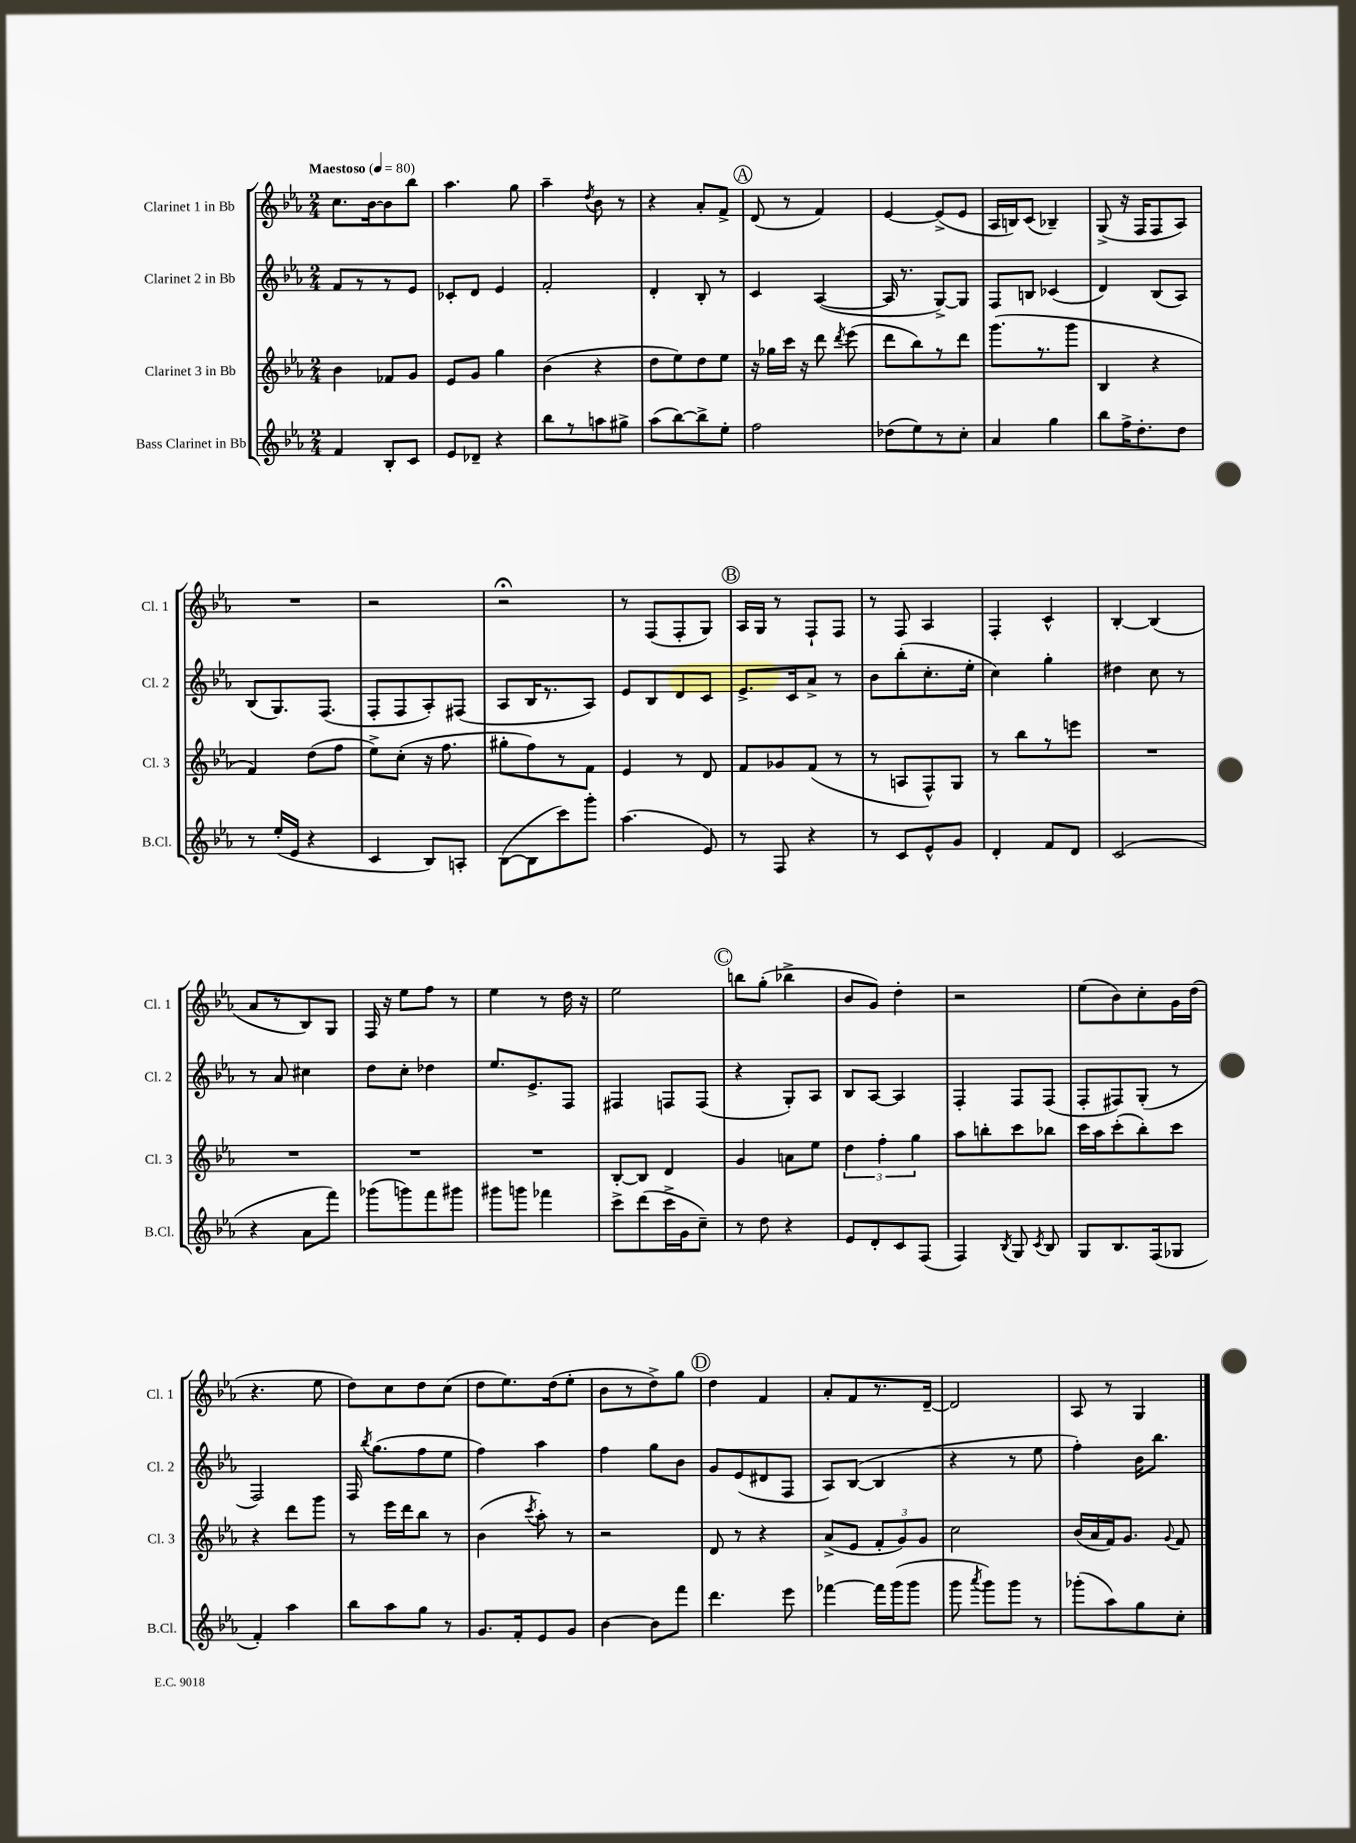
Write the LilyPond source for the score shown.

<<
\new StaffGroup <<
\new Staff = "s0" \with { instrumentName = "Clarinet 1 in Bb" shortInstrumentName = "Cl. 1" } {
    \clef treble \key ees \major \numericTimeSignature \time 2/4 \tempo "Maestoso" 4 = 80
    \autoBeamOff c''8.[ bes'16~ bes'8 bes''8] |
    aes''4. g''8 |
    aes''4-- \acciaccatura { d''8 } bes'8 r8 |
    r4 aes'8[-. f'8]-> |
    \mark \markup { \circle "A" } d'8( r8 f'4) |
    ees'4~ ees'8[->( ees'8] |
    aes16[ b16) c'8]( bes4--) |
    g8->( r16 f16[ f8 aes8]) |
    R2 |
    r2 |
    r2\fermata |
    r8 f8[( f8-. g8]) |
    \mark \markup { \circle "B" } aes16[ g16] r8 f8[-! f8] |
    r8 f8 aes4 |
    f4-. c'4-^ |
    bes4~-. bes4( |
    aes'8[ r8 bes8) g8] |
    f16 r16 ees''8[ f''8] r8 |
    ees''4 r8 d''16 r16 |
    ees''2 |
    \mark \markup { \circle "C" } b''8[ g''8]-.( bes''4-> |
    bes'8[ g'8]) d''4-. |
    r2 |
    ees''8[( bes'8) c''8-. g'16 d''16]( |
    r4. ees''8 |
    d''8[) c''8 d''8 c''8]( |
    d''8[ ees''8.) d''16( ees''8]-. |
    bes'8[ r8 d''8->) g''8] |
    \mark \markup { \circle "D" } d''4 f'4 |
    aes'8[-. f'8 r8. d'16]~-- |
    d'2 |
    aes8 r8 g4 \bar "|." |
}
\new Staff = "s1" \with { instrumentName = "Clarinet 2 in Bb" shortInstrumentName = "Cl. 2" } {
    \clef treble \key ees \major \numericTimeSignature \time 2/4
    \autoBeamOff f'8[ r8 r8 ees'8] |
    ces'8[-. d'8] ees'4 |
    f'2-. |
    d'4-. bes8-. r8 |
    \mark \markup { \circle "A" } c'4 aes4~( |
    aes16 r8. g8[~->) g8] |
    f8[ b8] ces'4( |
    d'4) bes8[( aes8]) |
    bes8[( g8.) f8.]( |
    f8[-. f8 aes8-.) fis8]( |
    aes8[ bes16 r8. aes8]) |
    ees'8[ bes8 d'8 c'8] |
    \mark \markup { \circle "B" } ees'8.[-> c'16 aes'8]-> r8 |
    bes'8[ bes''8-.( c''8.-. ees''16]-. |
    c''4) g''4-. |
    dis''4 c''8 r8 |
    r8 aes'8 cis''4 |
    d''8[ c''8]-. des''4 |
    ees''8.[ ees'8.-> f8] |
    fis4 f8[ f8]( |
    \mark \markup { \circle "C" } r4 g8[-.) aes8] |
    bes8[ aes8]~ aes4 |
    f4-. f8[ f8]( |
    f8[-. fis8) g8]-.( r8 |
    f2) |
    f16 \acciaccatura { bes''8 } g''8.[( f''8 ees''8] |
    f''4) aes''4 |
    f''4 g''8[ bes'8] |
    \mark \markup { \circle "D" } g'8[ ees'8( dis'8 f8] |
    aes8[) bes8]~( bes4 |
    r4 r8 ees''8 |
    f''4-.) bes'16[ bes''8.] \bar "|." |
}
\new Staff = "s2" \with { instrumentName = "Clarinet 3 in Bb" shortInstrumentName = "Cl. 3" } {
    \clef treble \key ees \major \numericTimeSignature \time 2/4
    \autoBeamOff bes'4 fes'8[ g'8] |
    ees'8[ g'8] g''4 |
    bes'4( r4 |
    d''8[ ees''8) d''8 ees''8] |
    \mark \markup { \circle "A" } r16 ges''16[ c'''16] r16 d'''8 \acciaccatura { d'''8 } ees'''8( |
    d'''8[ bes''8) r8 d'''8] |
    g'''8.[( r8. g'''8] |
    bes4 r4 |
    f'4) d''8[( f''8] |
    ees''8[->) c''8]-.( r16 f''8. |
    gis''8[-. f''8) r8 f'8] |
    ees'4 r8 d'8 |
    \mark \markup { \circle "B" } f'8[ ges'8 f'8]( r8 |
    r8 a8[ f8-^) g8] |
    r8 bes''8[ r8 e'''8] |
    R2 |
    R2 |
    R2 |
    R2 |
    bes8[~-. bes8] d'4 |
    \mark \markup { \circle "C" } g'4 a'8[ ees''8] |
    \tuplet 3/2 { d''4 f''4-. g''4 } |
    aes''8[ b''8-. c'''8 bes''8] |
    c'''16[ aes''16 c'''8-.( bes''8-.) c'''8] |
    r4 d'''8[ g'''8] |
    r8 ees'''16[ d'''16 bes''8] r8 |
    bes'4( \acciaccatura { c'''8 } aes''8-.) r8 |
    r2 |
    \mark \markup { \circle "D" } d'8 r8 r4 |
    aes'8[->( ees'8] \tuplet 3/2 { f'8[-. g'8) g'8] } |
    c''2 |
    bes'16[( aes'16 f'16) g'8.] \appoggiatura { g'8 } f'8 \bar "|." |
}
\new Staff = "s3" \with { instrumentName = "Bass Clarinet in Bb" shortInstrumentName = "B.Cl." } {
    \clef treble \key ees \major \numericTimeSignature \time 2/4
    \autoBeamOff f'4 bes8[-. c'8] |
    ees'8[ des'8]-- r4 |
    bes''8[ r8 a''8 gis''8]-> |
    aes''8[( bes''8~) bes''8-> ees''8]-. |
    \mark \markup { \circle "A" } f''2 |
    des''8[( ees''8) r8 c''8]-. |
    aes'4 g''4 |
    bes''8[ f''16-> d''8.-. d''8] |
    r8 ees''16[-.( ees'16] r4 |
    c'4 bes8[) a8]-. |
    bes8[~( bes8 c'''8) g'''8]-. |
    aes''4.( ees'8) |
    \mark \markup { \circle "B" } r8 f8 r4 |
    r8 c'8[ ees'8-^ g'8] |
    d'4-. f'8[ d'8] |
    c'2( |
    r4 aes'8[ f'''8]) |
    ges'''8[( g'''8) f'''8 gis'''8] |
    gis'''8[ g'''8] fes'''4 |
    c'''8[-> d'''8( c'''16-> g'16 c''8]--) |
    \mark \markup { \circle "C" } r8 d''8 r4 |
    ees'8[ d'8-. c'8 f8]( |
    f4) \acciaccatura { bes8 } g8 \acciaccatura { c'8 } bes8 |
    g8[ bes8. f16( ges8] |
    f'4-.) aes''4 |
    bes''8[ aes''8 g''8] r8 |
    g'8.[ f'16-. ees'8 g'8] |
    bes'4~ bes'8[ f'''8] |
    \mark \markup { \circle "D" } d'''4. ees'''8 |
    fes'''4~ fes'''16[ g'''16( g'''8] |
    g'''8 \acciaccatura { aes'''8 } g'''8[) g'''8] r8 |
    ges'''8[-.( aes''8) g''8 c''8]-. \bar "|." |
}
>>
>>
\layout { \context { \Score \remove "Bar_number_engraver" } }
